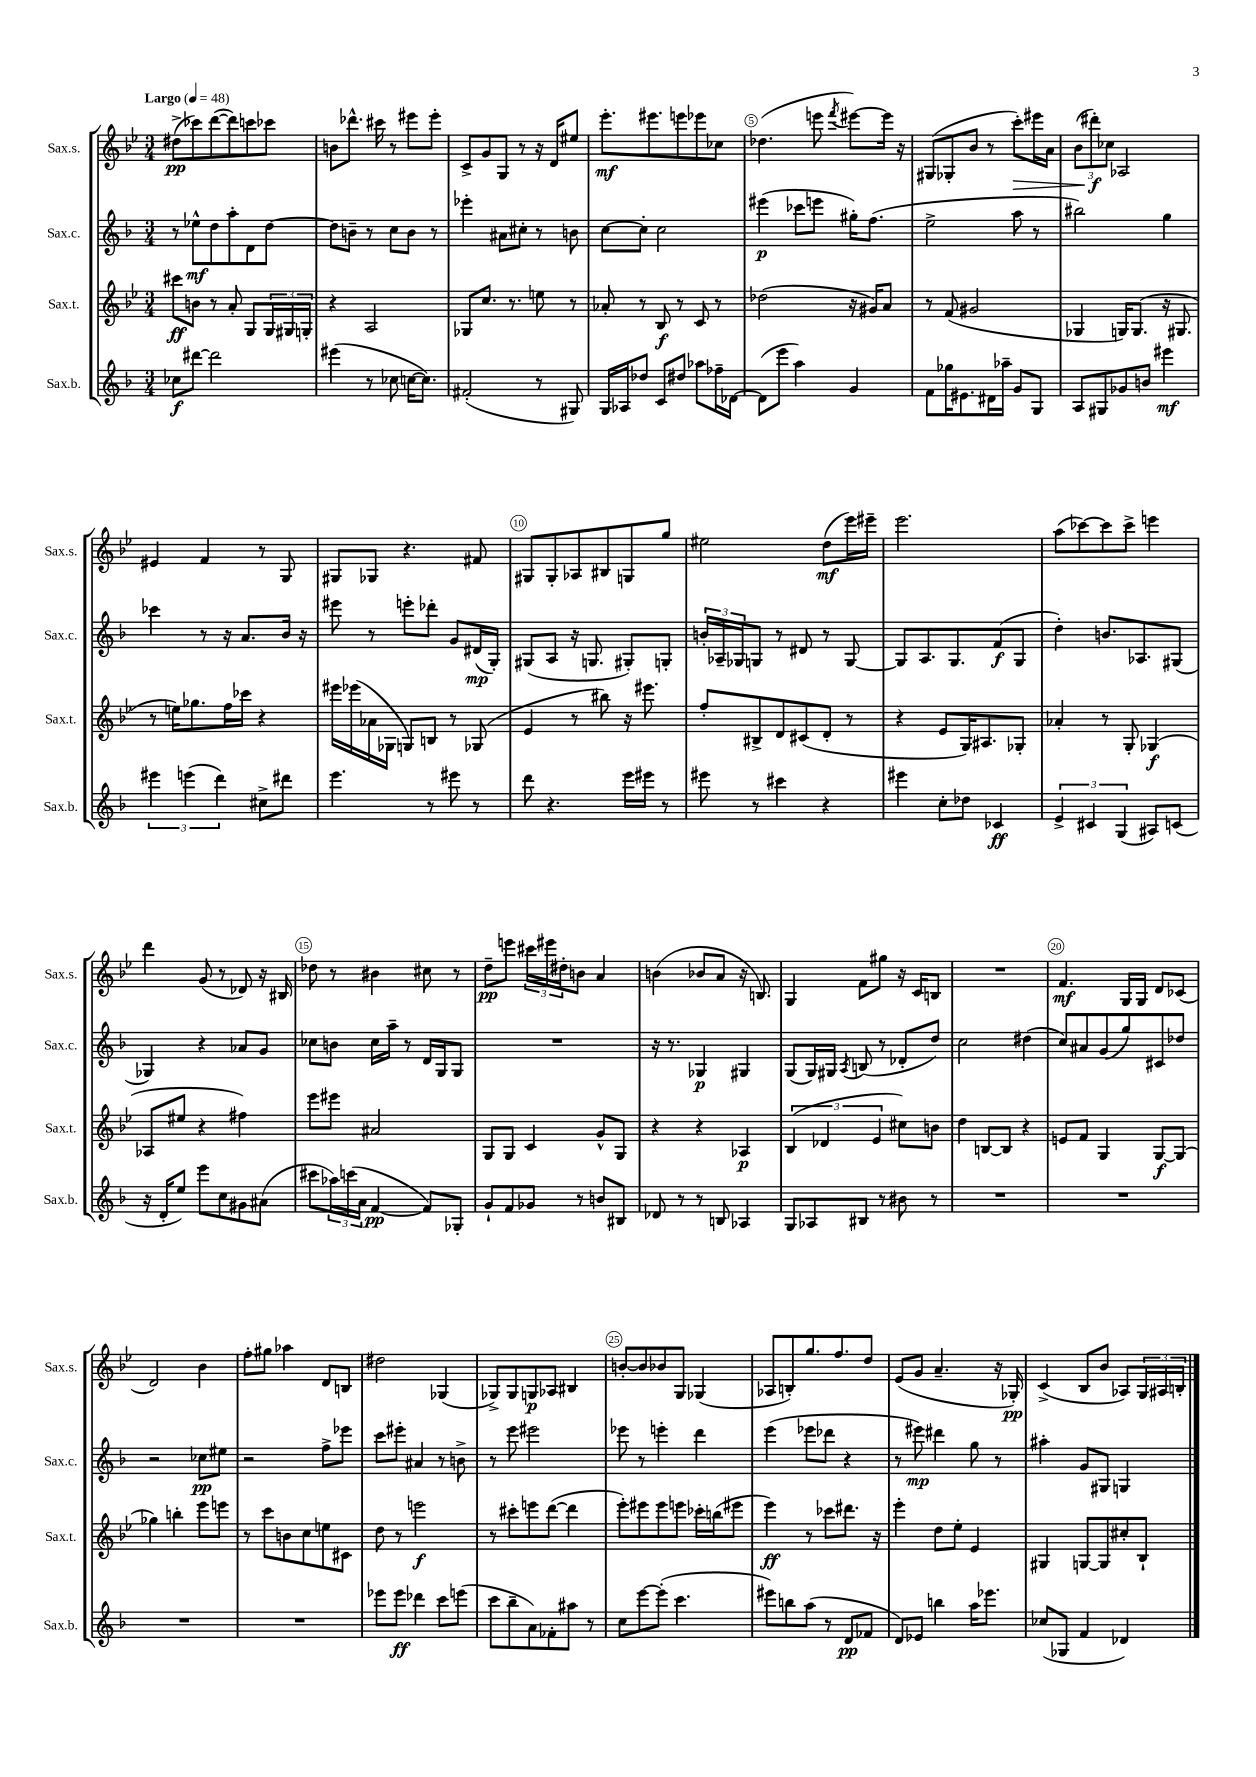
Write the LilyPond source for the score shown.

<<
\new StaffGroup <<
\new Staff = "s0" \with { instrumentName = "Sax.s." shortInstrumentName = "Sax.s." } {
    \clef treble \key bes \major \numericTimeSignature \time 3/4 \tempo "Largo" 4 = 48
    dis''8->\pp( ces'''8) d'''8~( d'''8) c'''8 ces'''8 |
    b'8 des'''8.-^ cis'''16 r8 eis'''8 eis'''8-. |
    c'8-> g'8 g8 r8 r16 d'16 eis''8 |
    ees'''8.-.\mf eis'''8. e'''8 ees'''8 ces''8 |
    des''4.( e'''8 \acciaccatura { f'''8 } eis'''8~) eis'''16 r16 |
    gis8( ges8-. bes'8 r8 c'''8-.\>) eis'''16 a'16 |
    \tuplet 3/2 { bes'8( dis'''8-.\f\!) ces''8 } aes2 |
    eis'4 f'4 r8 g8 |
    gis8 ges8 r4. fis'8 |
    gis8 gis8-. aes8 bis8 g8 g''8 |
    eis''2 d''8\mf( ees'''16) eis'''16-- |
    ees'''2. |
    a''8( ces'''8~) ces'''8 ces'''8-> e'''4 |
    d'''4 g'8( r8 des'8) r16 bis16 |
    des''8 r8 bis'4 cis''8 r8 |
    d''8--\pp e'''8 \tuplet 3/2 { cis'''16 eis'''16 dis''16-. } b'8 a'4 |
    b'4( bes'8 a'8 r16 b8.) |
    g4 f'8 gis''8 r16 c'16 b8 |
    R2. |
    f'4.\mf g16 g16 d'8 ces'8( |
    d'2) bes'4 |
    f''8-. gis''8 aes''4 d'8 b8 |
    dis''2 ges4( |
    ges8->) ges8 g8\p aes8 bis4 |
    b'8~-. b'8 bes'8 g8 ges4( |
    aes8 b8-.) g''8. f''8. d''8 |
    ees'8( g'8 a'4.-- r16 ges16-.\pp) |
    c'4->( bes8 bes'8 aes8) \tuplet 3/2 { g16 ais16 b16-. } \bar "|." |
}
\new Staff = "s1" \with { instrumentName = "Sax.c." shortInstrumentName = "Sax.c." } {
    \clef treble \key f \major \numericTimeSignature \time 3/4
    r8 ees''8-^\mf d''8 a''8-. d'8 d''8~ |
    d''8 b'8-- r8 c''8 b'8 r8 |
    ees'''4-. ais'8 cis''8-. r8 b'8 |
    c''8~ c''8-. c''2 |
    eis'''4\p( ces'''8 e'''8 gis''16-.) f''8.( |
    e''2-> a''8 r8 |
    bis''2) g''4 |
    ces'''4 r8 r16 a'8. bes'16 r16 |
    eis'''8 r8 e'''8-. des'''8-. g'8 dis'16\mp( g16-.) |
    gis8( a8 r16 g8. gis8-.) g8-. |
    \tuplet 3/2 { b'16-. aes16-- ges16 } g8 r8 dis'8 r8 g8~ |
    g8 a8. g8. f'8\f( g8 |
    d''4-.) b'8. aes8. gis8( |
    ges4) r4 aes'8 g'8 |
    ces''8 b'8 ces''16 a''16-- r8 d'16 g16 g8 |
    R2. |
    r16 r8. ges4\p gis4 |
    g8( g16) gis16 \acciaccatura { a8 } b8( r8 des'8-. d''8) |
    c''2 dis''4( |
    c''8) ais'8 g'8( g''8) cis'8 des''8 |
    r2 ces''8\pp eis''8 |
    r2 f''8-> ees'''8 |
    c'''8 eis'''8-. ais'4 r8 b'8-> |
    r8 e'''8 eis'''2 |
    ees'''8 r8 e'''4-. d'''4 |
    e'''4( ees'''8 des'''8 r4 |
    r8 eis'''8\mp) dis'''4 g''8 r8 |
    ais''4-. g'8 gis8 g4 \bar "|." |
}
\new Staff = "s2" \with { instrumentName = "Sax.t." shortInstrumentName = "Sax.t." } {
    \clef treble \key bes \major \numericTimeSignature \time 3/4
    cis'''8\ff b'8 r8 a'8-. g8 \tuplet 3/2 { g16 gis16 g16-. } |
    r4 a2 |
    ges8 c''8. r8. e''8 r8 |
    aes'8-. r8 bes8\f r8 c'8 r8 |
    des''2( r16 gis'16) a'8 |
    r8 f'8( gis'2 |
    ges4 g16) g8.( r16 gis8. |
    r8 e''16) ges''8. f''16 ces'''16 r4 |
    eis'''16 ees'''16( aes'16 ges16 g8) b8 r8 ges8( |
    ees'4 r8 bis''8) r16 eis'''8. |
    f''8-. bis8-> d'8 cis'8( d'8-. r8 |
    r4 ees'8 g16) ais8. ges8-. |
    aes'4-. r8 g8-. ges4\f( |
    aes8 eis''8 r4 fis''4) |
    ees'''8 eis'''8 ais'2 |
    g8 g8 c'4 g'8-^ g8 |
    r4 r4 aes4\p |
    \tuplet 3/2 { bes4( des'4 ees'4 } cis''8) b'8 |
    d''4 b8~ b8 r4 |
    e'8 f'8 g4 g8~\f g8( |
    ges''4) b''4-. ees'''8 e'''8 |
    r8 c'''8 b'8 c''8 e''8 cis'8 |
    d''8 r8 e'''2\f |
    r8 cis'''8-. e'''8 d'''8~( d'''4 |
    ees'''8-.) eis'''8 eis'''8 e'''8 ces'''16-. b''16( eis'''8 |
    ees'''4\ff) r8 ces'''8 dis'''8. r16 |
    ees'''4-. d''8 ees''8-. ees'4 |
    gis4 g8~ g8 cis''8-. bes8-! \bar "|." |
}
\new Staff = "s3" \with { instrumentName = "Sax.b." shortInstrumentName = "Sax.b." } {
    \clef treble \key f \major \numericTimeSignature \time 3/4
    ces''8\f dis'''8~ dis'''2 |
    eis'''4( r8 ces''8 c''16~ c''8.) |
    fis'2-.( r8 gis8) |
    g16 aes16 des''8 c'8 dis''8 aes''8 fes''16-- des'16~ |
    des'8( e'''8 a''4) g'4 |
    f'8 ges''16 eis'8. dis'16 aes''16-- g'8 g8 |
    a8 gis8 ges'8 b'8 eis'''4\mf |
    \tuplet 3/2 { eis'''4 e'''4( d'''4) } cis''8-> dis'''8 |
    e'''4. r8 eis'''8 r8 |
    d'''8 r4. e'''16 eis'''16 r8 |
    eis'''8 r8 cis'''4 r4 |
    eis'''4 c''8-. des''8 ces'4\ff |
    \tuplet 3/2 { e'4-> cis'4 g4( } ais8) c'8( |
    r16 d'16-. e''8) e'''8 c''8 gis'8 ais'8( |
    cis'''8 \tuplet 3/2 { aes''16) c'''16( a'16 } f'4~\pp f'8) ges8-. |
    g'8-! f'8 ges'8 r8 b'8 bis8 |
    des'8 r8 r8 b8 aes4 |
    g8 aes8 bis8 r8 bis'8 r8 |
    R2. |
    R2. |
    R2. |
    R2. |
    ees'''8 ees'''8\ff des'''4 c'''8 e'''8( |
    c'''8 bes''8-- a'8) fes'8-. ais''8 r8 |
    c''8 e'''8~ e'''8-.( c'''4. |
    eis'''8) b''8 a''8( r8 d'8\pp fes'8 |
    d'8) ees'8 b''4 a''16 ees'''8. |
    ces''8( ges8 f'4 des'4) \bar "|." |
}
>>
>>
\layout { \context { \Score \override BarNumber.break-visibility = ##(#f #t #t) barNumberVisibility = #(every-nth-bar-number-visible 5) \override BarNumber.stencil = #(make-stencil-circler 0.1 0.3 ly:text-interface::print) } }
